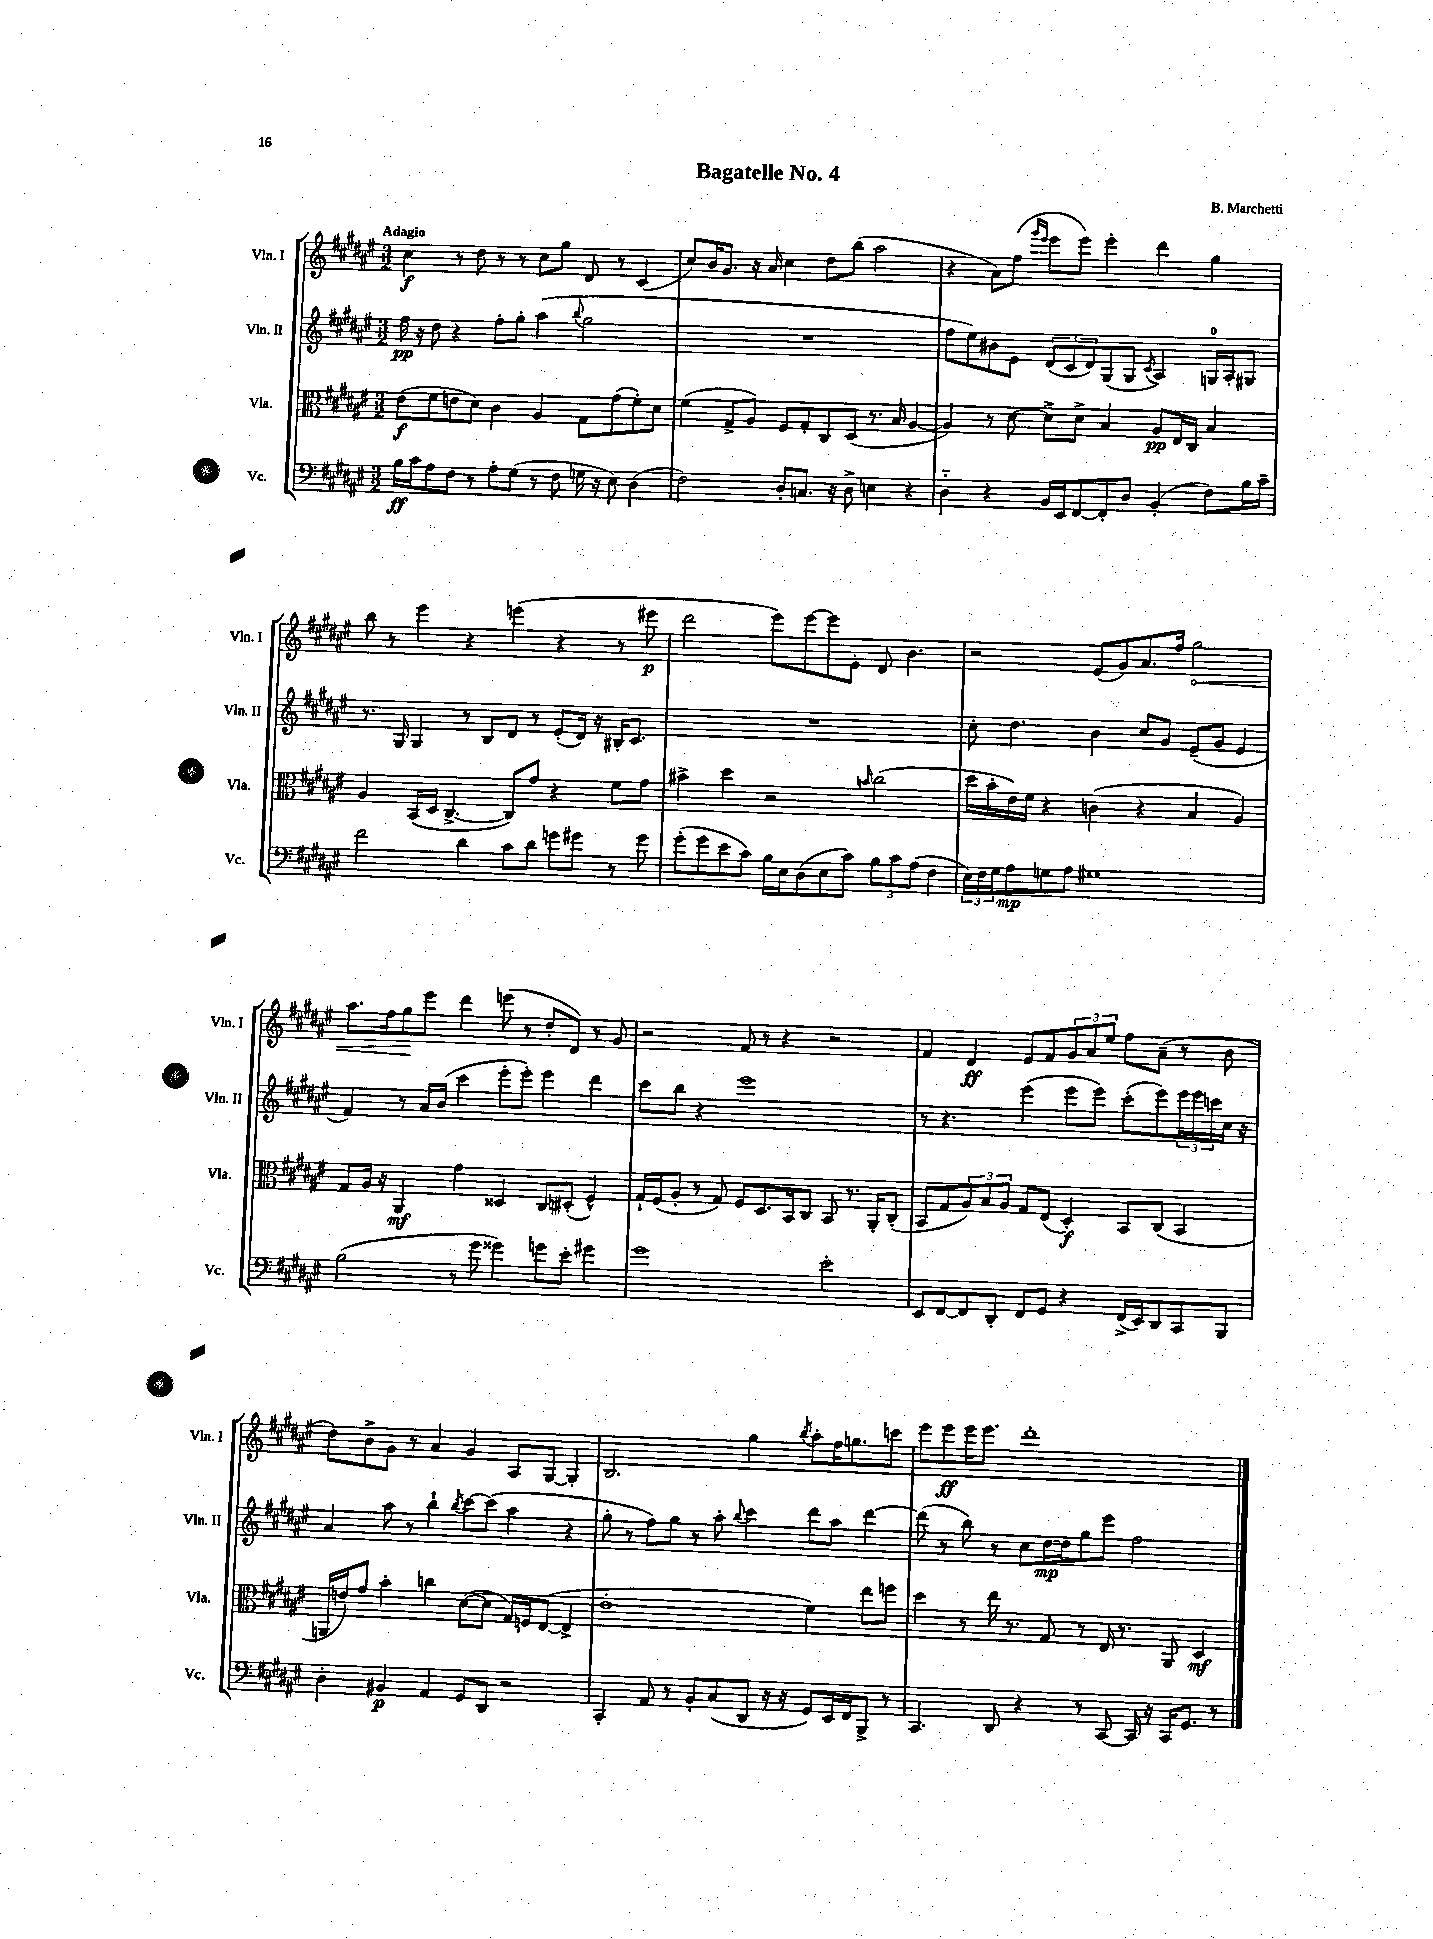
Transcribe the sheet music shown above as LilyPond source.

\header { title = "Bagatelle No. 4" composer = "B. Marchetti" }
<<
\new StaffGroup <<
\new Staff = "s0" \with { instrumentName = "Vln. I" shortInstrumentName = "Vln. I" } {
    \clef treble \key fis \major \numericTimeSignature \time 3/2 \tempo "Adagio"
    cis''4\f r8 dis''8 r8 r8 cis''8 gis''8 dis'8 r8 cis'4( |
    cis''8) b'16 gis'8. r16 ais'16 cis''4 dis''8 b''8( ais''2 |
    r4 ais'8) fis''8( \grace { gis'''16 eis'''16 } eis'''8 eis'''8) eis'''4-. dis'''4 gis''4 |
    b''8 r8 eis'''4 r4 e'''4( r4 r8 eis'''8\p |
    dis'''2 eis'''8) eis'''8~ eis'''8 eis'8-. dis'8 b'4. |
    r2 eis'8( gis'8) ais'8. fis''16 \once \override Hairpin.circled-tip = ##t gis''2\< |
    ais''8. fis''16 gis''8\! eis'''8 dis'''4 e'''8( r8 dis''8-. dis'8) r8 gis'8 |
    r2 fis'8 r8 r4 r2 |
    fis'4 dis'4\ff eis'8 fis'8 \tuplet 3/2 { gis'8 ais'8 eis''8 } fis''8 ais'8--( r8 b'8 |
    dis''8) b'8-> gis'8 r8 ais'4 gis'4 ais8 gis8~ gis4-. |
    b2. gis''4 \acciaccatura { b''8 } ais''8-. fis''16 g''8. c'''8 |
    eis'''8 eis'''8\ff eis'''16 eis'''8. dis'''1-. \bar "|." |
}
\new Staff = "s1" \with { instrumentName = "Vln. II" shortInstrumentName = "Vln. II" } {
    \clef treble \key fis \major \numericTimeSignature \time 3/2
    fis''16\pp r16 dis''8 r4 fis''8-. gis''8-. ais''4( \appoggiatura { b''8 } gis''2 |
    R1. |
    fis''8 eis''8) bis'8 eis'8 \tuplet 3/2 { dis'8( cis'8 dis'8) } gis8( gis8 \acciaccatura { cis'8 } ais4) g16-0 ais16-. gis8 |
    r8. gis16 gis4 r8 b8 dis'8 r8 eis'8-.( dis'16) r16 bis16-. cis'8. |
    R1. |
    cis''8-. dis''4. b'4 cis''8 gis'8 eis'8--( gis'8 eis'4 |
    fis'4) r8 ais'16 b'16( cis'''4 eis'''8-. eis'''8-.) eis'''4 dis'''4 |
    cis'''8 b''8 r4 eis'''1 |
    r8 r4. eis'''4( eis'''8 eis'''8) cis'''8-.( eis'''8) \tuplet 3/2 { eis'''16 eis'''16 c'''16 } cis''16 r16 |
    ais'4 ais''8 r8 b''4-! \acciaccatura { b''8 } cis'''8~ cis'''8( ais''4 r4 |
    gis''8-. r8 fis''8) gis''8 r8 ais''8-. \appoggiatura { b''8 } cis'''4 dis'''8 ais''8 dis'''4~ |
    dis'''8( r8 b''8) r8 cis''8 dis''16~\mp dis''16 gis''8 eis'''8 fis''2 \bar "|." |
}
\new Staff = "s2" \with { instrumentName = "Vla." shortInstrumentName = "Vla." } {
    \clef alto \key fis \major \numericTimeSignature \time 3/2
    eis'8\f( fis'8 e'8 dis'8) cis'4 ais4 gis8 gis'8( fis'8-.) dis'8 |
    fis'4( gis8-> ais8) fis8 gis8-. cis8 dis8( r8. b16 ais4~ |
    ais4) r8 dis'8~ dis'8-> dis'8-> b4 ais8\pp eis16 cis16 b4 |
    ais4 b,16( dis16 cis4.~-> cis8) gis'8 r4 fis'8 gis'8 |
    bis'4-> dis''4 r2 \grace { b'16 } cis''2( |
    dis''16 b'16-. eis'16) fis'16 r4 c'4( r4 b4 ais4) |
    gis8 ais16 r16 ais,4\mf gis'4 disis4 cis8 dis8-.( fis4-^) |
    gis16-! fis16( ais8-. r8 gis8) fis8 dis8. b,16 cis8 b,8 r8. ais,16-. cis8-.( |
    b,8 gis8 \tuplet 3/2 { ais8) b8 ais8 } gis8 eis8( dis4-.\f) b,8 cis8( b,4 |
    a,16 e'16) gis'8 b'4-. c''4 dis'8~( dis'8 gis16) f16 eis8~( eis4-> |
    eis'1-. fis'4) eis''8 f''8 |
    dis''4 r8 eis''16 r8. gis8 r8 eis16 r8. ais,8 dis4\mf \bar "|." |
}
\new Staff = "s3" \with { instrumentName = "Vc." shortInstrumentName = "Vc." } {
    \clef bass \key fis \major \numericTimeSignature \time 3/2
    b16\ff cis'16 ais8 fis8 r8 ais8-. gis8( r8 fis8 g16 r16 eis8) dis4( |
    fis2) dis8-. c8. r16 dis8-> e4 r4 |
    dis4-_ r4 b,16 eis,16 fis,8~ fis,8-. dis8 b,4-.( fis8) b16 cis'16-- |
    fis'2 dis'4 cis'8 dis'8 g'8 gis'8 r8 gis'8 |
    gis'8-.( gis'8 eis'8 cis'8) b16 eis16 dis8( eis8 cis'8) \tuplet 3/2 { b8 cis'8 ais8( } fis4 |
    \tuplet 3/2 { eis16) fis16 gis16 } ais8\mp g8 ais8 gis1 |
    b2( r8 gis'8 gisis'4) g'8 eis'8-. gis'4 |
    gis'1 eis'2-. |
    eis,8 fis,8~ fis,8 dis,8-. fis,8 gis,8 r4 fis,16->( eis,16) dis,8 cis,8 b,,8 |
    dis4-. bis,4\p ais,4 gis,8 dis,8 r2 |
    cis,4-. ais,8 r8 b,8-. cis8( dis,8 r16 r16 gis,8) eis,16 fis,16 b,,8-> r8 |
    cis,4. dis,8 r4 r8 cis,8~ cis,16 r16 cis,16 gis,8. r8 \bar "|." |
}
>>
>>
\layout { \context { \Score \remove "Bar_number_engraver" } }
